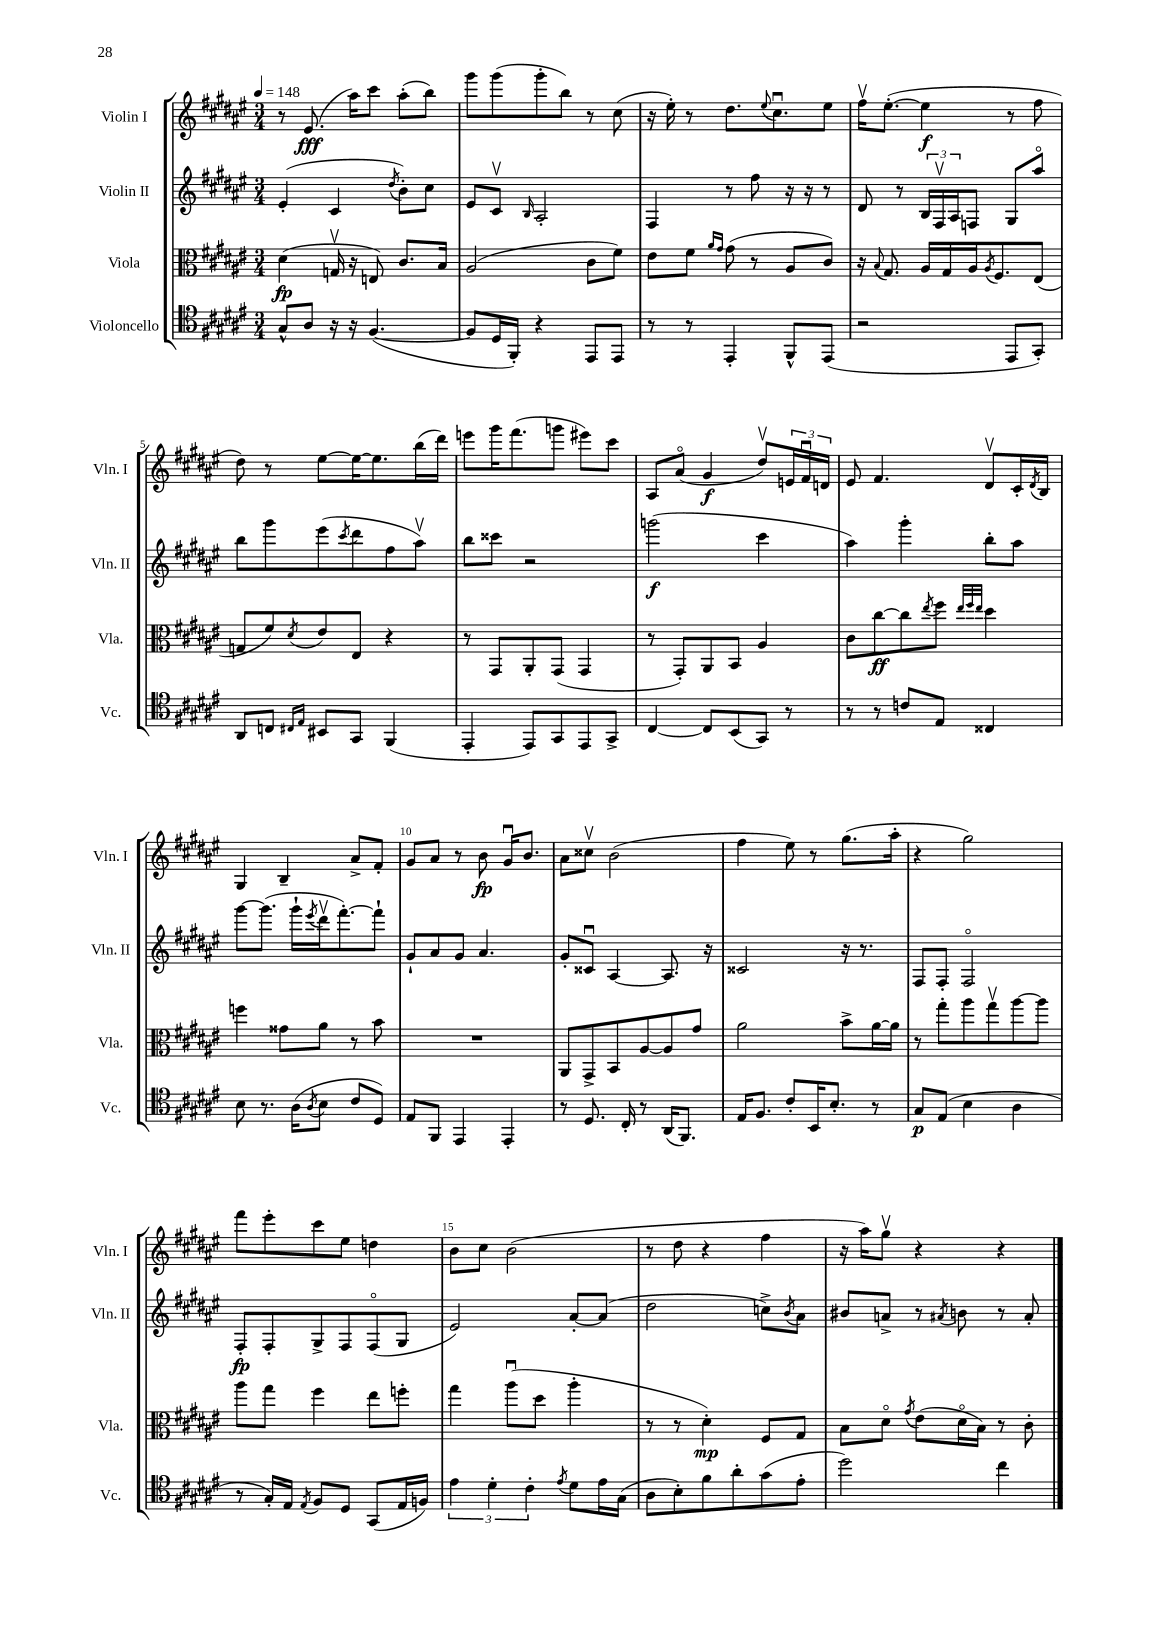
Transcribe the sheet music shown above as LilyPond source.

<<
\new StaffGroup <<
\new Staff = "s0" \with { instrumentName = "Violin I" shortInstrumentName = "Vln. I" } {
    \clef treble \key fis \major \numericTimeSignature \time 3/4 \tempo 4 = 148
    r8 eis'8.\fff( ais''16) cis'''8 ais''8-.( b''8) |
    gis'''8 gis'''8( gis'''8-. b''8) r8 cis''8( |
    r16 eis''16-.) r8 dis''8. \appoggiatura { eis''8 } cis''8.\downbow eis''8 |
    fis''16\upbow eis''8.~-.( eis''4\f r8 fis''8 |
    dis''8) r8 eis''8~ eis''16~ eis''8. b''16( dis'''16) |
    e'''8 gis'''16 fis'''8.( g'''8 eis'''8) cis'''8 |
    ais8 ais'8\flageolet( gis'4\f dis''8\upbow) \tuplet 3/2 { e'16 fis'16\downbow d'16 } |
    eis'8 fis'4. dis'8\upbow cis'16-. \acciaccatura { dis'8 } b16 |
    gis4 b4-- ais'8-> fis'8-. |
    gis'8 ais'8 r8 b'8\fp gis'16\downbow b'8. |
    ais'8 cisis''8\upbow b'2( |
    fis''4 eis''8) r8 gis''8.( ais''16-. |
    r4 gis''2) |
    fis'''8 eis'''8-. cis'''8 eis''8 d''4 |
    b'8 cis''8 b'2( |
    r8 dis''8 r4 fis''4 |
    r16 ais''16) gis''8\upbow r4 r4 \bar "|." |
}
\new Staff = "s1" \with { instrumentName = "Violin II" shortInstrumentName = "Vln. II" } {
    \clef treble \key fis \major \numericTimeSignature \time 3/4
    eis'4-.( cis'4 \acciaccatura { dis''8 } b'8-.) cis''8 |
    eis'8 cis'8\upbow \grace { b16 } ais2-. |
    fis4 r8 fis''8 r16 r16 r8 |
    dis'8 r8 \tuplet 3/2 { b16 fis16\upbow ais16 } f8 gis8 ais''8\flageolet |
    b''8 gis'''8 eis'''8( \acciaccatura { cis'''8 } dis'''8 fis''8 ais''8\upbow) |
    b''8 cisis'''8 r2 |
    g'''2\f( cis'''4 |
    ais''4) gis'''4-. b''8-. ais''8 |
    gis'''8~ gis'''8.( gis'''16-! \acciaccatura { eis'''8 } dis'''16\upbow fis'''8.~-.) fis'''8-! |
    gis'8-! ais'8 gis'8 ais'4. |
    gis'8-. cisis'8\downbow ais4~ ais8. r16 |
    cisis'2 r16 r8. |
    fis8 fis8-. fis2\flageolet |
    fis8-.\fp fis8-. gis8-> fis8 fis8\flageolet( gis8 |
    eis'2) ais'8~-. ais'8( |
    dis''2 c''8->) \acciaccatura { b'8 } ais'8 |
    bis'8 a'8-> r8 \acciaccatura { ais'8 } b'8 r8 ais'8-. \bar "|." |
}
\new Staff = "s2" \with { instrumentName = "Viola" shortInstrumentName = "Vla." } {
    \clef alto \key fis \major \numericTimeSignature \time 3/4
    dis'4\fp( g16\upbow r16 e8) cis'8. b16 |
    ais2( cis'8 fis'8) |
    eis'8 fis'8 \grace { ais'16 gis'16 } gis'8( r8 ais8 cis'8) |
    r16 \appoggiatura { b8 } gis8. ais16 gis16 ais16 \acciaccatura { ais8 } fis8. eis8( |
    g8 fis'8) \acciaccatura { dis'8 } eis'8 eis8 r4 |
    r8 gis,8 ais,8-. gis,8( gis,4 |
    r8 gis,8-.) ais,8 b,8 ais4 |
    cis'8 cis''8~\ff cis''8 \acciaccatura { eis''8 } fis''8 \grace { eis''32 fis''32 eis''32 } dis''4 |
    f''4 gisis'8 ais'8 r8 b'8 |
    R2. |
    ais,8 gis,8-> b,8 ais8~ ais8 gis'8 |
    ais'2 b'8-> ais'16~ ais'16 |
    r8 gis''8-. ais''8 gis''8\upbow ais''8~ ais''8 |
    ais''8 gis''8 fis''4 eis''8 f''8-. |
    gis''4 ais''8\downbow( dis''8 ais''4-. |
    r8 r8 dis'4-.\mp) fis8 gis8 |
    b8 dis'8\flageolet \acciaccatura { gis'8 } eis'8( dis'16\flageolet b16) r8 cis'8-. \bar "|." |
}
\new Staff = "s3" \with { instrumentName = "Violoncello" shortInstrumentName = "Vc." } {
    \clef tenor \key fis \major \numericTimeSignature \time 3/4
    gis8-^ ais8 r16 r16 fis4.~( |
    fis8 dis16 fis,16-.) r4 eis,8 eis,8 |
    r8 r8 eis,4-. fis,8-^ eis,8( |
    r2 eis,8 gis,8-.) |
    ais,8 c8 \grace { cis16 eis16 } bis,8 gis,8 fis,4( |
    eis,4-. eis,8) gis,8 eis,8 gis,8-> |
    cis4~ cis8 b,8( gis,8) r8 |
    r8 r8 c'8 eis8 cisis4 |
    b8 r8. ais16( \acciaccatura { ais8 } b8 cis'8 dis8) |
    eis8 fis,8 eis,4 eis,4-. |
    r8 dis8. cis16-. r8 ais,16( fis,8.) |
    eis16 fis8. cis'8-. b,16 b8.-. r8 |
    gis8\p eis8( b4 ais4 |
    r8 gis16-.) eis16 \acciaccatura { eis8 } fis8 dis8 gis,8( eis16 f16) |
    \tuplet 3/2 { eis'4 dis'4-. cis'4-. } \acciaccatura { eis'8 } dis'8 eis'16 gis16( |
    ais8 b8-.) fis'8 ais'8-. gis'8( eis'8-. |
    dis''2) cis''4 \bar "|." |
}
>>
>>
\layout { \context { \Score \override BarNumber.break-visibility = ##(#f #t #t) barNumberVisibility = #(every-nth-bar-number-visible 5) } }
